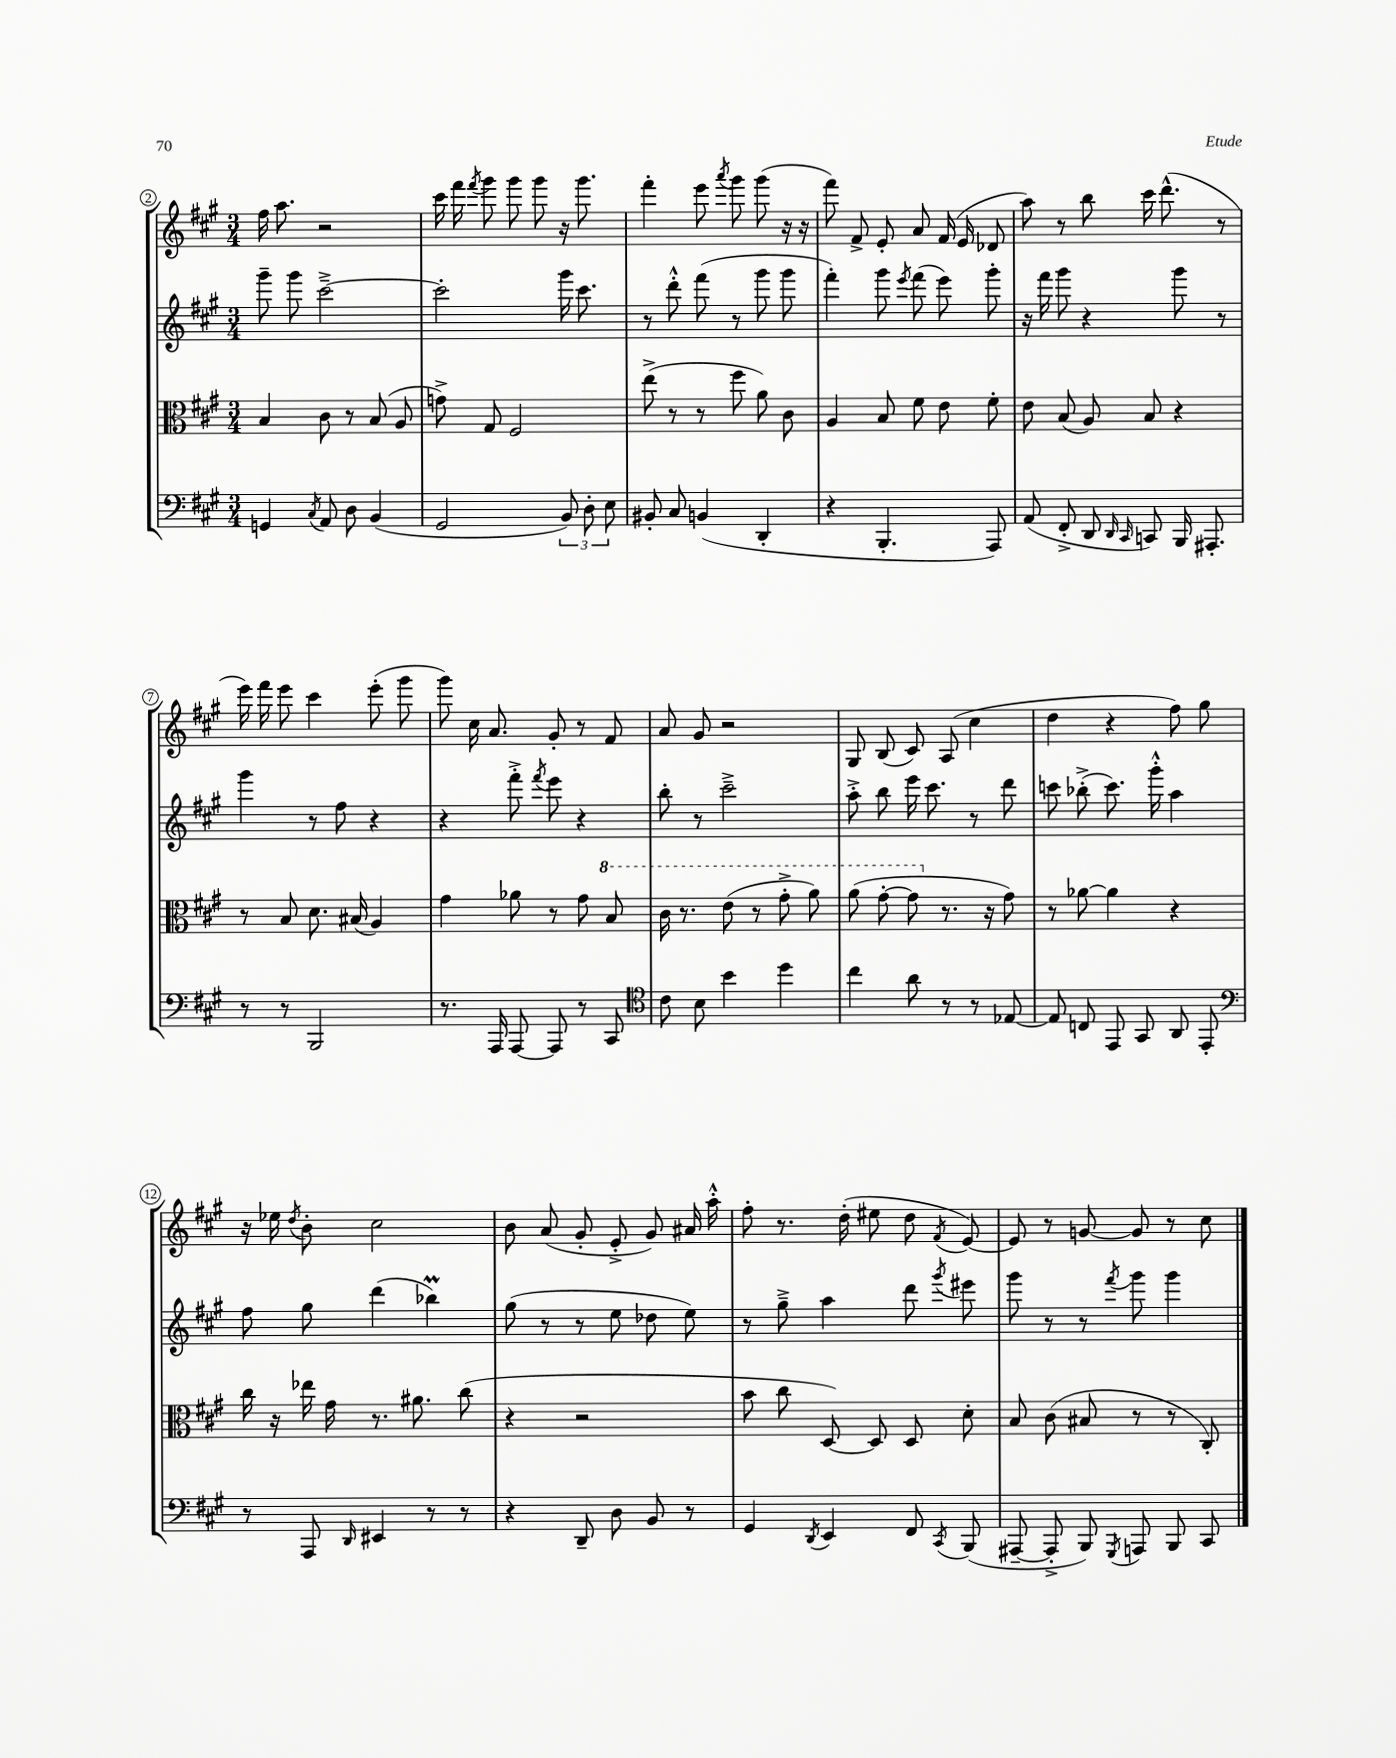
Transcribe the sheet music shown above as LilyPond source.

<<
\new StaffGroup <<
\new Staff = "s0" {
    \clef treble \key a \major \numericTimeSignature \time 3/4
    \autoBeamOff fis''16 a''8. r2 |
    cis'''16 fis'''16 \acciaccatura { fis'''8 } gis'''8 gis'''8 gis'''8 r16 gis'''8. |
    fis'''4-. e'''8 \acciaccatura { a'''8 } gis'''8 gis'''8( r16 r16 |
    fis'''8) fis'8-> e'8-. a'8 fis'16( e'16 des'8 |
    a''8) r8 b''8 cis'''16 d'''8.-^( r8 |
    e'''16) fis'''16 e'''8 cis'''4 e'''8-.( gis'''8 |
    gis'''8) cis''16 a'8. gis'8-. r8 fis'8 |
    a'8 gis'8 r2 |
    gis8 b8( cis'8) a8( cis''4 |
    d''4 r4 fis''8) gis''8 |
    r16 ees''16 \acciaccatura { d''8 } b'8-. cis''2 |
    b'8 a'8( gis'8-. e'8-.-> gis'8) ais'16 a''16-.-^ |
    fis''8-. r8. d''16-.( eis''8 d''8 \acciaccatura { fis'8 } e'8~) |
    e'8 r8 g'8~ g'8 r8 cis''8 \bar "|." |
}
\new Staff = "s1" {
    \clef treble \key a \major \numericTimeSignature \time 3/4
    \autoBeamOff gis'''8-- gis'''8 cis'''2~---> |
    cis'''2-. gis'''16 cis'''8. |
    r8 d'''8-.-^ fis'''8( r8 gis'''8 gis'''8 |
    fis'''4-.) gis'''8 \acciaccatura { e'''8 } fis'''8( e'''8) gis'''8-. |
    r16 fis'''16 gis'''8 r4 gis'''8 r8 |
    gis'''4 r8 fis''8 r4 |
    r4 fis'''8-.-> \acciaccatura { fis'''8 } e'''8 r4 |
    b''8-. r8 cis'''2---> |
    a''8-.-> b''8 e'''16 cis'''8. r8 d'''8 |
    c'''8 bes''8-.->( c'''8.) gis'''16-.-^ a''4 |
    fis''8 gis''8 d'''4( bes''4\prall) |
    gis''8( r8 r8 e''8 des''8 e''8) |
    r8 gis''8---> a''4 d'''8 \acciaccatura { gis'''8 } eis'''8 |
    gis'''8 r8 r8 \acciaccatura { fis'''8 } gis'''8 gis'''4 \bar "|." |
}
\new Staff = "s2" {
    \clef alto \key a \major \numericTimeSignature \time 3/4
    \autoBeamOff b4 cis'8 r8 b8( a8 |
    g'8->) gis8 fis2 |
    e''8->( r8 r8 fis''8 a'8) cis'8 |
    a4 b8 fis'8 e'8 fis'8-. |
    e'8 b8( a8) b8 r4 |
    r8 b8 d'8. bis16( a4) |
    gis'4 aes'8 r8 gis'8 \ottava #1 b'8 |
    cis''16 r8. e''8( r8 gis''8-.-> a''8) |
    a''8( gis''8~-. gis''8 \ottava #0 r8. r16 gis'8) |
    r8 aes'8~ aes'4 r4 |
    cis''16 r16 ees''16 gis'16 r8. ais'8. cis''8( |
    r4 r2 |
    b'8 cis''8 d8~) d8 d8 d'8-. |
    b8 cis'8( bis8 r8 r8 cis8-.) \bar "|." |
}
\new Staff = "s3" {
    \clef bass \key a \major \numericTimeSignature \time 3/4
    \autoBeamOff g,4 \acciaccatura { cis8 } a,8 d8 b,4( |
    gis,2 \tuplet 3/2 { b,8) d8-. e8 } |
    bis,8-. cis8 b,4( d,4-. |
    r4 b,,4.-. a,,8) |
    a,8( fis,8-.-> d,8 \grace { d,16 cis,16 } c,8) b,,16 ais,,8.-. |
    r8 r8 b,,2 |
    r8. a,,16 a,,8~ a,,8 r8 cis,8 |
    \clef tenor cis'8 b8 b'4 d''4 |
    cis''4 a'8 r8 r8 ees8~ |
    ees8 c8 e,8 gis,8 a,8 e,8-. |
    \clef bass r8 a,,8 \grace { d,16 } eis,4 r8 r8 |
    r4 d,8-- d8 b,8 r8 |
    gis,4 \acciaccatura { d,8 } e,4 fis,8 \acciaccatura { cis,8 } b,,8( |
    ais,,8~-- ais,,8-.-> b,,8) \acciaccatura { gis,,8 } a,,8 b,,8 cis,8 \bar "|." |
}
>>
>>
\layout { \context { \Score currentBarNumber = #2 \override BarNumber.stencil = #(make-stencil-circler 0.1 0.3 ly:text-interface::print) } }
